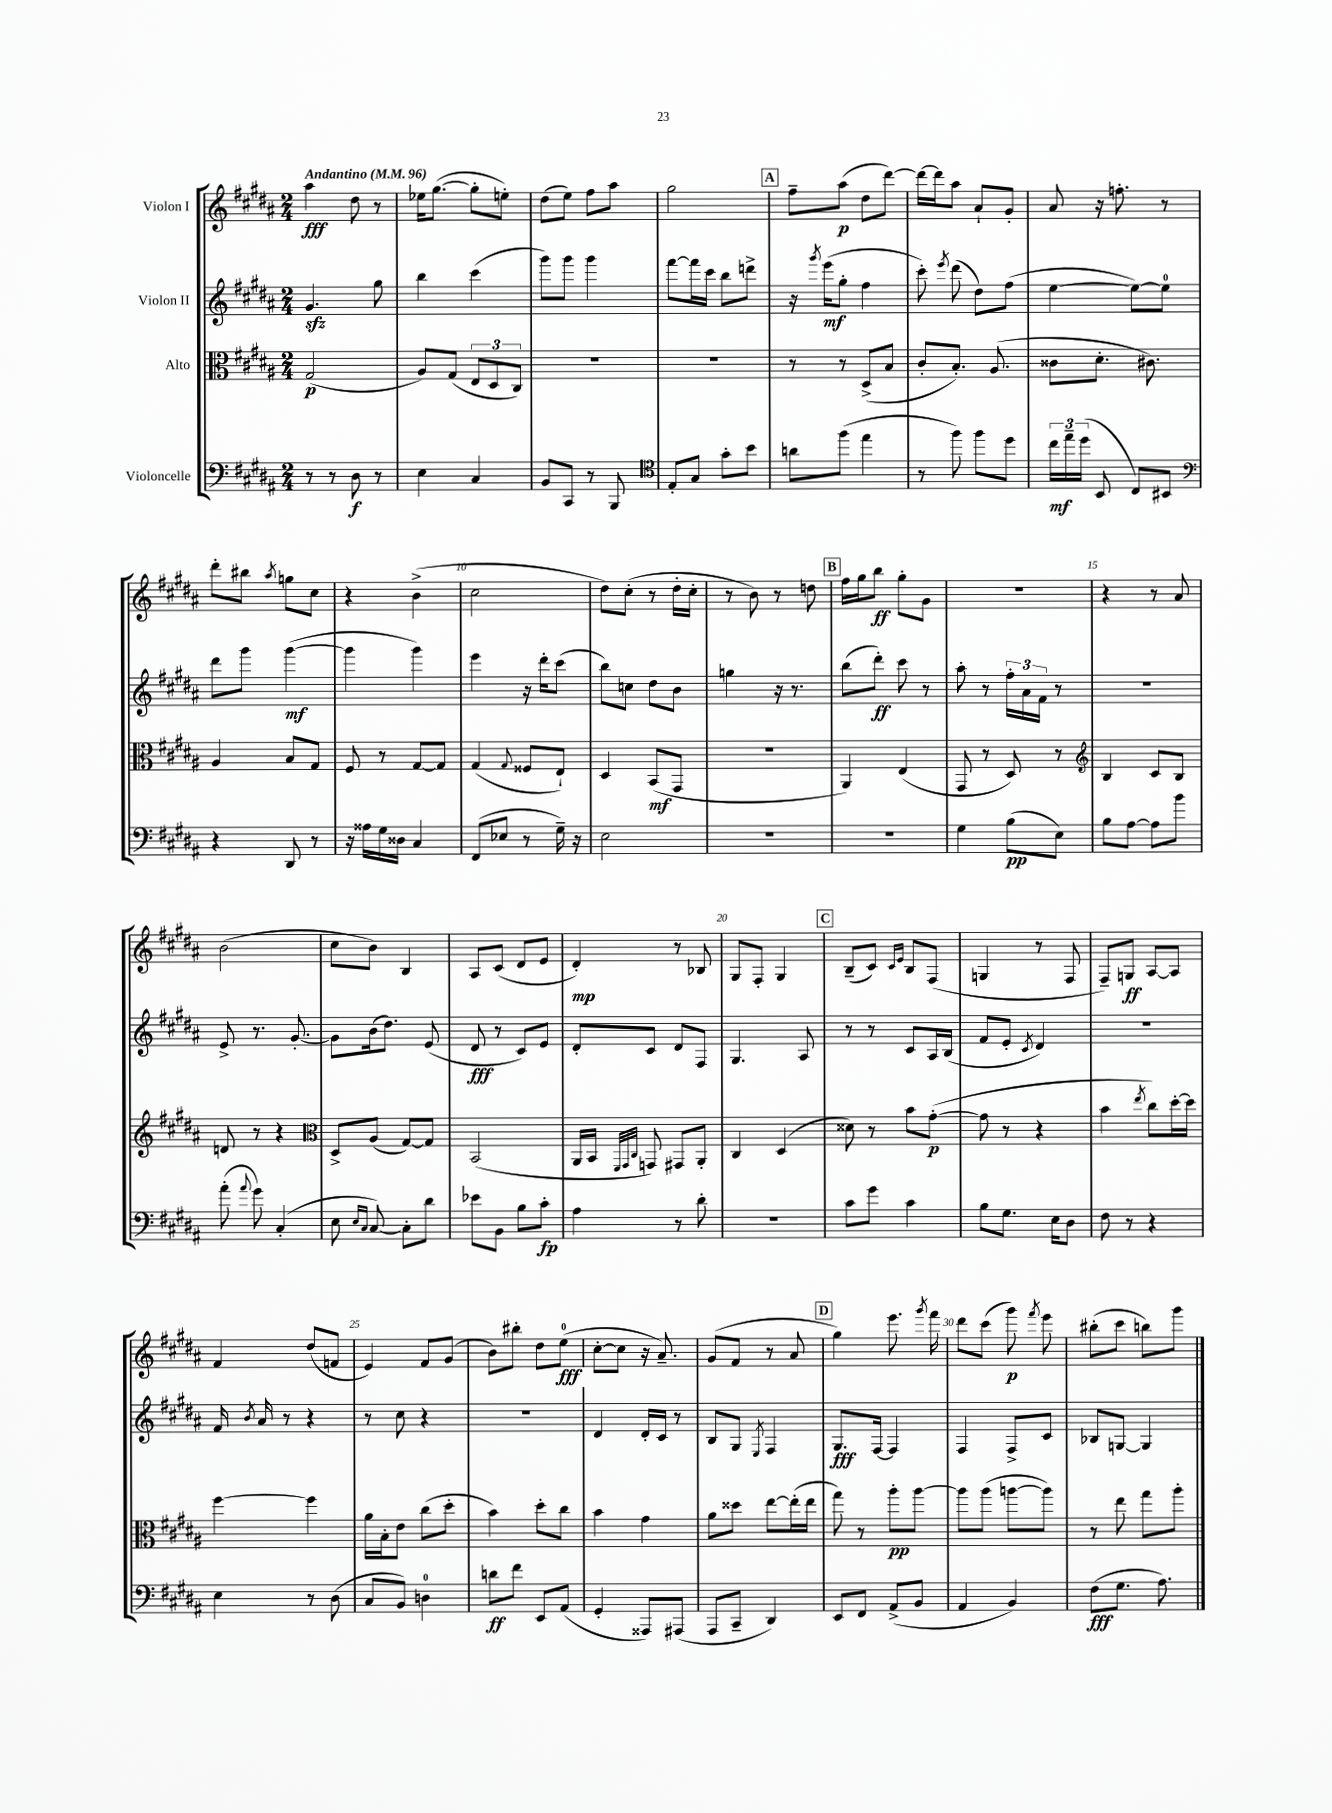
<<
\new StaffGroup <<
\new Staff = "s0" \with { instrumentName = "Violon I" } {
    \clef treble \key b \major \numericTimeSignature \time 2/4 \tempo "Andantino" 4 = 96
    \autoBeamOff ais''4\fff dis''8 r8 |
    ees''16[ gis''8.]~( gis''8[-. e''8]-.) |
    dis''8[( e''8]) fis''8[ ais''8] |
    gis''2 |
    \mark \markup { \box "A" } fis''8[-- ais''8]\p( dis''8[ dis'''8]~) |
    dis'''16[~ dis'''16 ais''8] ais'8[-! gis'8]-. |
    ais'8 r16 f''8.-. r8 |
    dis'''8[-. bis''8] \acciaccatura { ais''8 } g''8[ cis''8] |
    r4 b'4->( |
    cis''2 |
    dis''8[) cis''8]-.( r8 dis''16[-. cis''16]-. |
    r8 b'8) r8 d''8 |
    \mark \markup { \box "B" } fis''16[ gis''16 b''8]\ff gis''8[-. gis'8] |
    r2 |
    r4 r8 ais'8 |
    b'2( |
    cis''8[ b'8]) b4 |
    ais8[ cis'8]( dis'8[ e'8] |
    dis'4-.\mp) r8 bes8 |
    gis8[ fis8]-. gis4 |
    \mark \markup { \box "C" } b8[--( cis'8]) \grace { cis'16[ e'16] } b8[ fis8]( |
    g4 r8 fis8 |
    fis8[--) g8]\ff ais8[~ ais8] |
    fis'4 dis''8[( f'8] |
    e'4) fis'8[ gis'8]( |
    b'8[) bis''8]-. dis''8[ e''8]-0\fff( |
    cis''8[~-. cis''8] r16 ais'8.--) |
    gis'8[( fis'8] r8 ais'8 |
    \mark \markup { \box "D" } gis''4) e'''8. \acciaccatura { gis'''8 } fis'''16 |
    dis'''8[ cis'''8]( gis'''8\p) \acciaccatura { fis'''8 } e'''8 |
    bis''8[-.( cis'''8] b''8[) gis'''8] \bar "|." |
}
\new Staff = "s1" \with { instrumentName = "Violon II" } {
    \clef treble \key b \major \numericTimeSignature \time 2/4
    \autoBeamOff gis'4.\sfz gis''8 |
    b''4 cis'''4( |
    gis'''8[) gis'''8] gis'''4 |
    fis'''8[~ fis'''16 cis'''16] b''8[ d'''8]-> |
    \mark \markup { \box "A" } r16 \acciaccatura { gis'''8 } e'''16[\mf( gis''8]-. fis''4 |
    cis'''8-.) \acciaccatura { e'''8 } dis'''8( dis''8[) fis''8]( |
    e''4~ e''8[~) e''8]-0 |
    dis'''8[ gis'''8] gis'''4~\mf( |
    gis'''4 gis'''4) |
    e'''4 r16 dis'''16[-. cis'''8]( |
    b''8[) c''8] dis''8[ b'8] |
    g''4 r16 r8. |
    \mark \markup { \box "B" } b''8[( dis'''8]-.\ff) cis'''8 r8 |
    ais''8-. r8 \tuplet 3/2 { fis''16[-. ais'16 fis'16] } r8 |
    r2 |
    e'8-> r8. gis'8.~-. |
    gis'8[ b'16( dis''8.]) e'8( |
    dis'8\fff r8 cis'8[) e'8] |
    dis'8[-. cis'8] dis'8[ fis8] |
    gis4. ais8 |
    \mark \markup { \box "C" } r8 r8 cis'8[ ais16 b16]( |
    fis'8[ e'8]-. \acciaccatura { cis'8 } dis'4) |
    r2 |
    fis'16 \acciaccatura { b'8 } ais'16 r8 r4 |
    r8 cis''8 r4 |
    r2 |
    dis'4 dis'16[-. cis'16] r8 |
    b8[ gis8] \acciaccatura { e8 } fis4 |
    \mark \markup { \box "D" } gis8.[\fff fis16]~ fis4 |
    fis4 fis8[-> cis'8] |
    bes8[ g8]~ g4 \bar "|." |
}
\new Staff = "s2" \with { instrumentName = "Alto" } {
    \clef alto \key b \major \numericTimeSignature \time 2/4
    \autoBeamOff gis2\p( |
    ais8[) gis8]( \tuplet 3/2 { e8[ dis8 cis8]) } |
    r2 |
    R2 |
    \mark \markup { \box "A" } r8 r8 dis8[->( b8] |
    cis'8[-. b8.]-.) ais8.( |
    cisis'8[ dis'8.]-. cis'8.) |
    ais4 b8[ gis8] |
    fis8 r8 gis8[~ gis8] |
    gis4( \appoggiatura { gis8 } fisis8[ e8]-!) |
    dis4 b,8[\mf( gis,8] |
    r2 |
    \mark \markup { \box "B" } ais,4) e4( |
    gis,8 r8 dis8) r8 |
    \clef treble b4 cis'8[ b8] |
    d'8 r8 r4 |
    \clef alto dis8[-> ais8]( gis8[~) gis8] |
    b,2( |
    ais,16[ b,16] \grace { fis,32[ gis,32 cis32] } g,8) gis,8[ ais,8]-. |
    cis4 dis4( |
    \mark \markup { \box "C" } disis'8) r8 b'8[ gis'8]~-.\p( |
    gis'8 r8 r4 |
    b'4 \acciaccatura { e''8 } cis''8[) dis''16~-. dis''16] |
    fis''4~ fis''4 |
    ais'16[ b16-. e'8] cis''8[( dis''8]-. |
    b'4) dis''8[-. cis''8] |
    b'4 gis'4 |
    ais'8[ disis''8] e''8[~ e''16-.( e''16] |
    \mark \markup { \box "D" } gis''8) r8 ais''8[-.\pp ais''8]~ |
    ais''8[ ais''8]( a''8[~ a''8]) |
    r8 e''8 gis''8[ ais''8]-. \bar "|." |
}
\new Staff = "s3" \with { instrumentName = "Violoncelle" } {
    \clef bass \key b \major \numericTimeSignature \time 2/4
    \autoBeamOff r8 r8 dis8\f r8 |
    e4 cis4 |
    b,8[ cis,8] r8 b,,8 |
    \clef tenor e8[-. gis8] gis'8[-. b'8] |
    \mark \markup { \box "A" } a'8[ fis''8]( e''4 |
    r8 fis''8) fis''8[ dis''8] |
    \tuplet 3/2 { cis''16[\mf e''16-- dis''16]( } b,8 cis8[) bis,8] |
    \clef bass r4 dis,8 r8 |
    r16 aisis16[ gis16 disis16] cis4 |
    fis,8[( ees8] r8 gis16--) r16 |
    e2 |
    R2 |
    \mark \markup { \box "B" } r2 |
    gis4 b8[\pp( e8]) |
    b8[ ais8]~ ais8[ b'8] |
    ais'8-.( \appoggiatura { ais'8 } gis'8) cis4-.( |
    e8 \grace { e16[ cis16] } cis8~) cis8[-. dis'8] |
    ees'8[ b,8] b8[ cis'8]-.\fp |
    ais4 r8 dis'8-. |
    R2 |
    \mark \markup { \box "C" } cis'8[ gis'8] cis'4 |
    b8[ gis8.] e16[ dis8] |
    fis8 r8 r4 |
    e4 r8 dis8( |
    cis8[ b,8]) d4-0 |
    d'8[\ff fis'8] e,8[ ais,8]( |
    gis,4-. aisis,,8[) ais,,8]( |
    ais,,8[ cis,8]-- dis,4) |
    \mark \markup { \box "D" } e,8[ fis,8] ais,8[->( b,8] |
    ais,4 b,4) |
    fis8[\fff( gis8.] ais8.) \bar "|." |
}
>>
>>
\layout { \context { \Score \override BarNumber.break-visibility = ##(#f #t #t) barNumberVisibility = #(every-nth-bar-number-visible 5) } }
